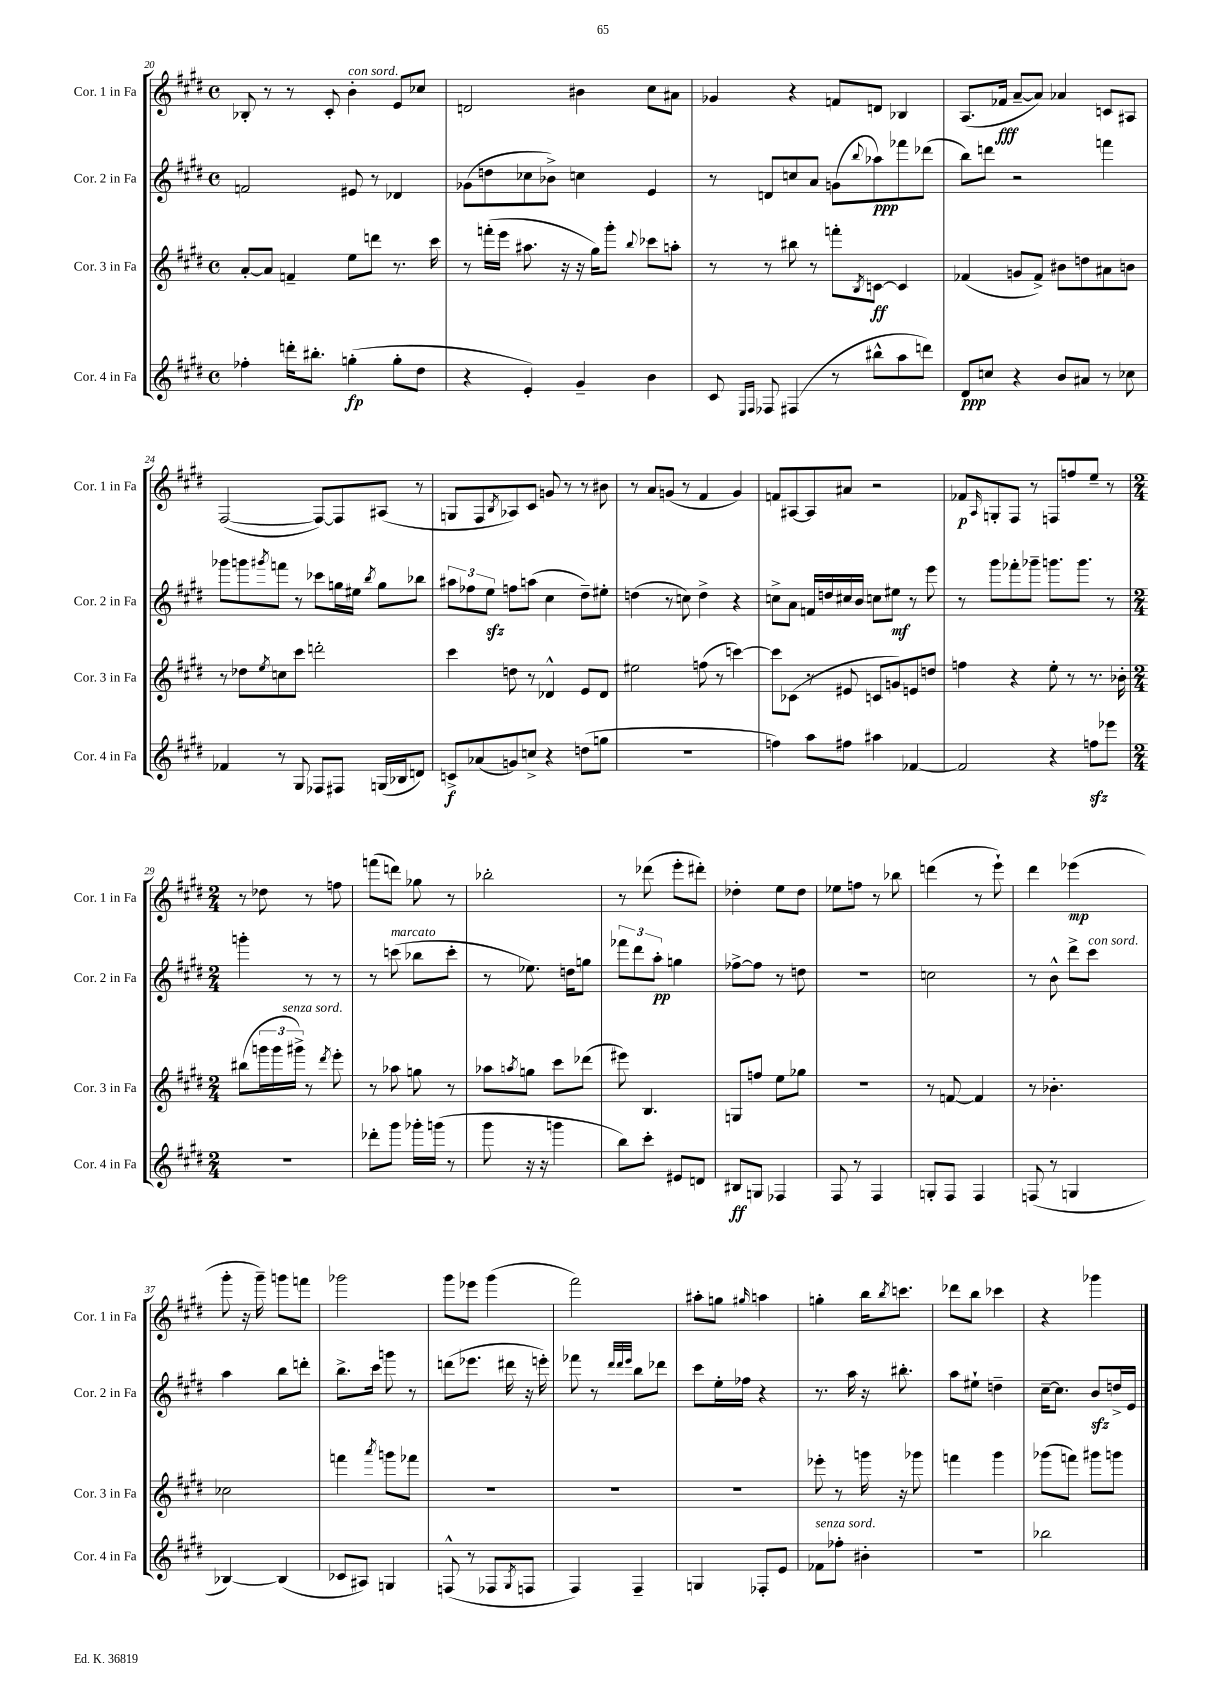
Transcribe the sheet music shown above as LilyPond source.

<<
\new StaffGroup <<
\new Staff = "s0" \with { instrumentName = "Cor. 1 in Fa" shortInstrumentName = "Cor. 1 in Fa" } {
    \clef treble \key e \major \defaultTimeSignature \time 4/4
    bes8-. r8 r8 cis'8-. b'4-.^\markup { \italic "con sord." } e'8 ces''8 |
    d'2 bis'4 cis''8 ais'8 |
    ges'4 r4 f'8 d'8 bes4 |
    a8.( fes'16\fff a'8~-- a'8) aes'4 c'8 ais8 |
    fis2~( fis8~) fis8 ais8( r8 |
    g8 fis8 \acciaccatura { b8 } aes8) cis'8 g'8 r8 r8 bis'8 |
    r8 a'8 g'8( r8 fis'4 g'4) |
    f'8 ais8~ ais8 ais'8 r2 |
    fes'8\p \grace { a16 } g8-. fis8 r8 f8 f''8 e''8-- r8 |
    \numericTimeSignature \time 2/4 r8 des''8 r8 f''8 |
    f'''8( d'''8) ges''8 r8 |
    bes''2-. |
    r8 des'''8( e'''8-. dis'''8-.) |
    des''4-. e''8 des''8 |
    ees''8 f''8 r8 bes''8 |
    d'''4( r8 e'''8-!) |
    dis'''4 ees'''4\mp( |
    gis'''8-. r16 gis'''16--) g'''8 f'''8 |
    ges'''2 |
    gis'''8 ees'''8 gis'''4( |
    fis'''2) |
    ais''8-. g''8 \grace { gis''16 } a''4 |
    g''4-. b''16 \acciaccatura { b''8 } c'''8. |
    des'''8 b''8 ces'''4 |
    r4 ges'''4 \bar "|." |
}
\new Staff = "s1" \with { instrumentName = "Cor. 2 in Fa" shortInstrumentName = "Cor. 2 in Fa" } {
    \clef treble \key e \major \defaultTimeSignature \time 4/4
    f'2 eis'8 r8 des'4 |
    ges'8( d''8 ces''8 bes'8->) c''4 e'4 |
    r8 d'8 c''8 a'8 g'8( \appoggiatura { b''8 } aes''8\ppp) fes'''8 des'''8( |
    b''8) d'''8 r2 f'''4 |
    ges'''8 g'''8 \acciaccatura { gis'''8 } f'''8 r8 ces'''8 g''16 eis''16 \acciaccatura { b''8 } g''8 bes''8 |
    \tuplet 3/2 { ais''8 fes''8 e''8\sfz } f''8 a''8( cis''4 dis''8--) eis''8-. |
    d''4( r8 c''8) d''4-> r4 |
    c''8-> a'8 f'16 d''16 cis''16 b'16 c''8 eis''8\mf r8 e'''8 |
    r8 gis'''8 fes'''8-. ges'''8-- g'''8. g'''8. r8 |
    \numericTimeSignature \time 2/4 g'''4-. r8 r8 |
    r8 c'''8^\markup { \italic "marcato" }( bes''8 c'''8-. |
    r8 ees''8.) d''16 g''8 |
    \tuplet 3/2 { fes'''8 dis'''8 a''8-.\pp } g''4 |
    fes''8~-> fes''8 r8 d''8 |
    R2 |
    c''2 |
    r8 b'8-^ dis'''8-> cis'''8^\markup { \italic "con sord." } |
    a''4 b''8 d'''8-. |
    b''8.-> cis'''16 g'''8 r8 |
    d'''8( ees'''8. dis'''16 r16 e'''16-.) |
    fes'''8 r8 \grace { dis'''32 dis'''32 e'''32 } b''8 des'''8 |
    cis'''8 e''16-. fes''16 r4 |
    r8. a''16 r16 bis''8.-. |
    a''8 eis''8-! d''4-- |
    cis''16~-- cis''8. b'8\sfz d''16-> e'16 \bar "|." |
}
\new Staff = "s2" \with { instrumentName = "Cor. 3 in Fa" shortInstrumentName = "Cor. 3 in Fa" } {
    \clef treble \key e \major \defaultTimeSignature \time 4/4
    a'8~-. a'8 f'4-- e''8 d'''8 r8. cis'''16 |
    r8 f'''16-.( e'''16 ais''8. r16 r16 gis''16) gis'''8-. \appoggiatura { b''8 } ces'''8 a''8-. |
    r8 r8 bis''8 r8 f'''8-. \acciaccatura { b8 } c'8~\ff c'4 |
    fes'4( g'8 fes'8->) bis'8 d''8 ais'8 b'8 |
    r8 des''8 \acciaccatura { e''8 } c''8 cis'''8 d'''2-. |
    cis'''4 d''8 r8 des'4-^ e'8 des'8 |
    eis''2 f''8( r8 c'''4~) |
    c'''8 ces'8( r8 eis'8 c'8 g'8) e'8 d''8 |
    f''4 r4 e''8-. r8 r8. bes'16-. |
    \numericTimeSignature \time 2/4 bis''8( \tuplet 3/2 { g'''16 g'''16 gis'''16->^\markup { \italic "senza sord." }) } r8 \acciaccatura { dis'''8 } e'''8-. |
    r8 aes''8 g''8 r8 |
    aes''8 \acciaccatura { a''8 } g''8 cis'''8 des'''8( |
    eis'''8) b4. |
    g8 f''8 e''8 ges''8 |
    R2 |
    r8 f'8~ f'4 |
    r8 bes'4.-. |
    ces''2 |
    f'''4 \acciaccatura { a'''8 } g'''8 fes'''8 |
    R2 |
    R2 |
    R2 |
    ees'''8-. r8 g'''16 r16 ges'''8 |
    f'''4 gis'''4 |
    ges'''8( f'''8) gis'''8 g'''8 \bar "|." |
}
\new Staff = "s3" \with { instrumentName = "Cor. 4 in Fa" shortInstrumentName = "Cor. 4 in Fa" } {
    \clef treble \key e \major \defaultTimeSignature \time 4/4
    fes''4-. d'''16-. bis''8.-. g''4-.\fp( g''8-. dis''8 |
    r4 e'4-.) gis'4-- b'4 |
    cis'8 \grace { e16 fis16 } fes8 fis4( r8 bis''8-^ a''8 d'''8) |
    dis'8\ppp c''8 r4 b'8 ais'8 r8 ces''8 |
    fes'4 r8 gis8 fes8 fis8 g16( bes16 d'8) |
    c'8->\f aes'8( g'8) c''8-> r4 d''8( g''8 |
    R1 |
    f''4) a''8 fis''8 ais''4 fes'4~ |
    fes'2 r4 f''8\sfz ees'''8 |
    \numericTimeSignature \time 2/4 R2 |
    des'''8-. gis'''8 ges'''16-. g'''16( r8 |
    gis'''8 r16 r16 g'''4 |
    b''8) cis'''8-. eis'8 d'8 |
    bis8\ff g8 fes4 |
    fis8 r8 fis4 |
    g8-. fis8 fis4 |
    f8( r8 g4 |
    bes4~) bes4( |
    ces'8 ais8) g4 |
    f8-^( r8 fes8 \acciaccatura { gis8 } f8 |
    fis4) fis4-- |
    g4 fes8-. e'8 |
    fes'8^\markup { \italic "senza sord." } fes''8-. bis'4-. |
    R2 |
    bes''2 \bar "|." |
}
>>
>>
\layout { \context { \Score currentBarNumber = #20 } }
